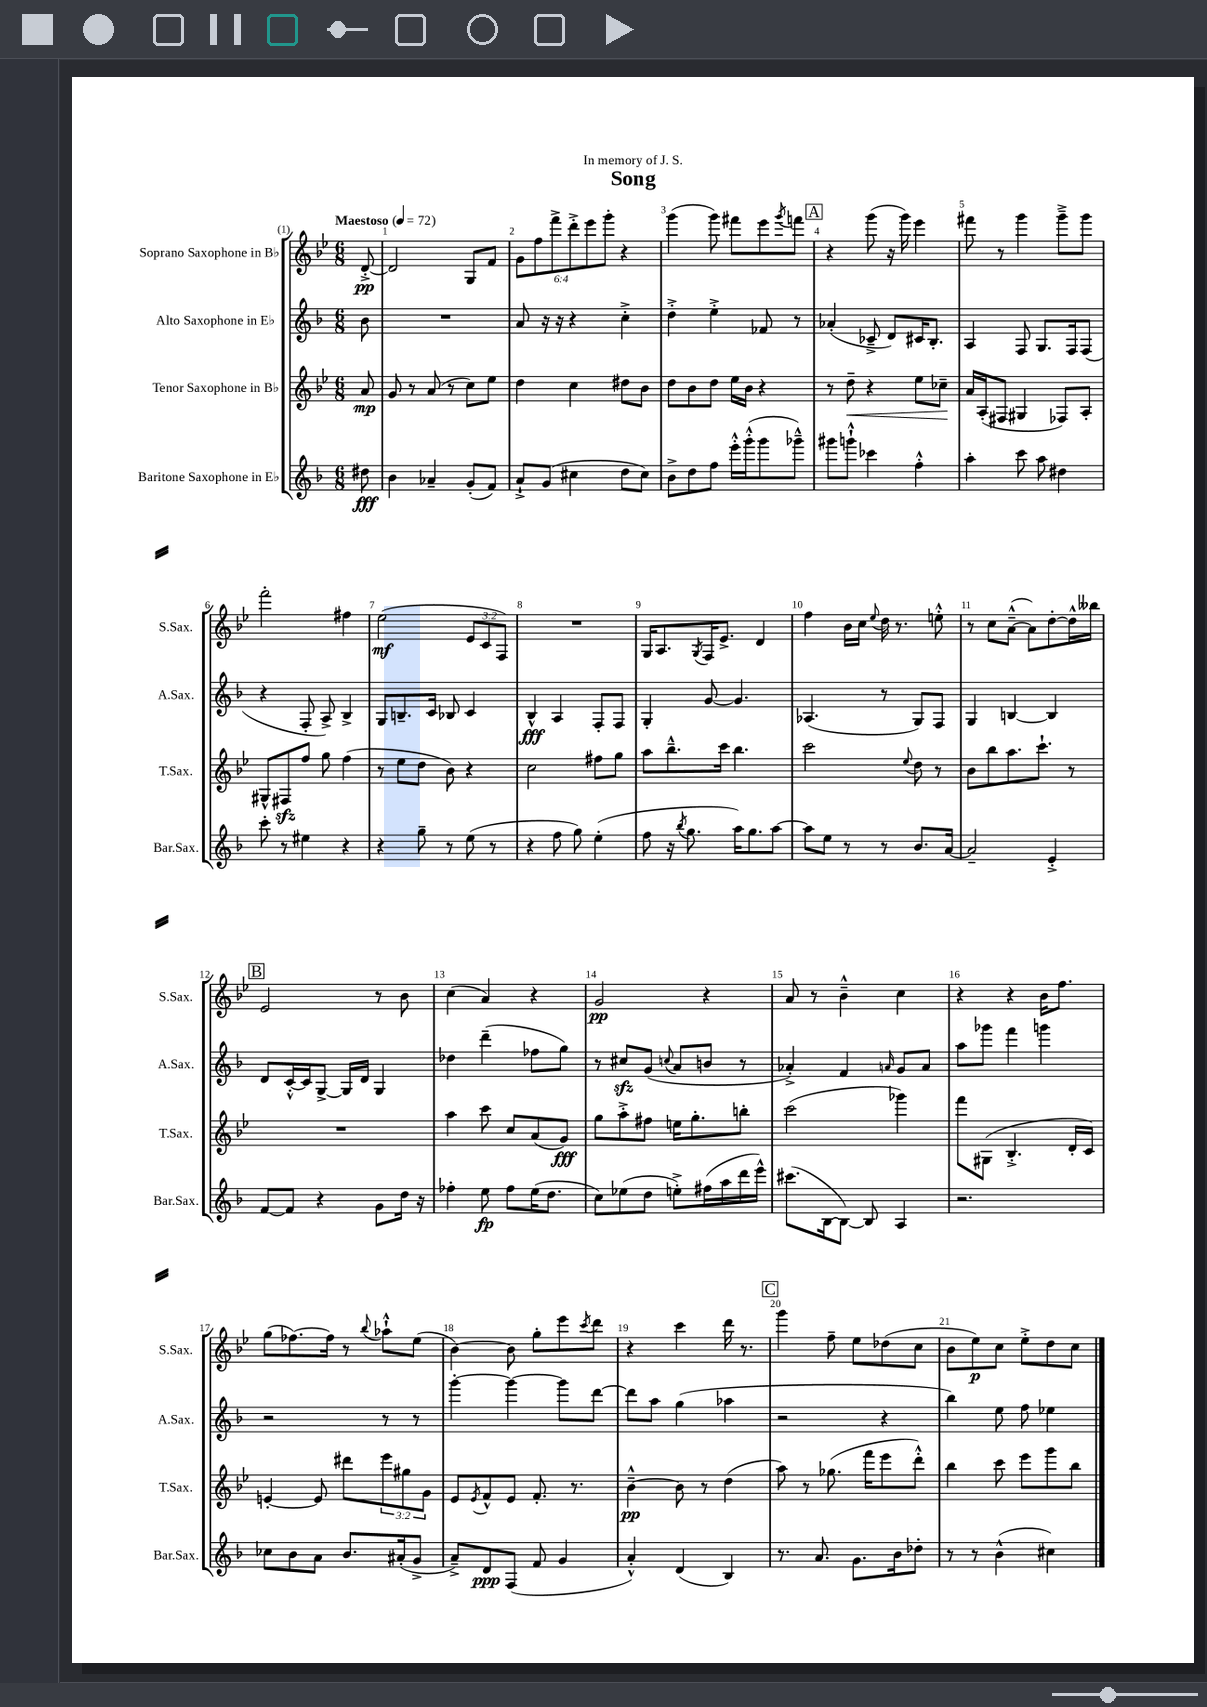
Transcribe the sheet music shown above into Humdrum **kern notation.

**kern	**dynam	**kern	**dynam	**kern	**dynam	**kern	**dynam
*part4	*part4	*part3	*part3	*part2	*part2	*part1	*part1
*staff4	*staff4	*staff3	*staff3	*staff2	*staff2	*staff1	*staff1
*I"Baritone Saxophone in E♭	*	*I"Tenor Saxophone in B♭	*	*I"Alto Saxophone in E♭	*	*I"Soprano Saxophone in B♭	*
*I'Bar.Sax.	*	*I'T.Sax.	*	*I'A.Sax.	*	*I'S.Sax.	*
*clefG2	*	*clefG2	*	*clefG2	*	*clefG2	*
*k[b-]	*	*k[b-e-]	*	*k[b-]	*	*k[b-e-]	*
*M6/8	*	*M6/8	*	*M6/8	*	*M6/8	*
*MM72	*	*MM72	*	*MM72	*	*MM72	*
=	=	=	=	=	=	=	=
!	!	!	!	!	!	!LO:TX:a:B:t=Maestoso	!
8dd#X\	fff	8a/	mp	8b-\	.	[8d'^/	pp
=1	=1	=1	=1	=1	=1	=1	=1
4b-\	.	8g/	.	2.r	.	2d/]	.
.	.	8r	.	.	.	.	.
4a-X~/	.	(8a/	.	.	.	.	.
.	.	8r	.	.	.	.	.
(8g'/L	.	8cc\L)	.	.	.	8G/L	.
8f/J)	.	8ee-\J	.	.	.	8f/J	.
=2	=2	=2	=2	=2	=2	=2	=2
8a`^/L	.	4dd\	.	8a/	.	12g\L	.
.	.	.	.	.	.	12ff\	.
(8g/J	.	.	.	16r	.	.	.
.	.	.	.	.	.	12fff^\	.
.	.	.	.	16r	.	.	.
4cc#X\	.	4cc\	.	4r	.	12ddd'^\	.
.	.	.	.	.	.	12eee-\	.
.	.	.	.	.	.	12ggg'\J	.
8dd\L	.	8dd#X\L	.	4cc'^\	.	4r	.
8cc#\J)	.	8b-\J	.	.	.	.	.
=3	=3	=3	=3	=3	=3	=3	=3
8b-^\L	.	8dd\L	.	4dd'^\	.	(4ggg\	.
8dd\	.	8b-\	.	.	.	.	.
8ff\J	.	8dd\J	.	4ee'^\	.	8ggg\)	.
16eee'^^\LL	.	16ee-\LL	.	.	.	8fff#X\L	.
(16ggg'^^\J	.	16b-\JJ	.	.	.	.	.
8ggg\	.	4r	.	8f-X/	.	8eee-\	.
.	.	.	.	.	.	8qggg/	.
8ggg-X~^^\J)	.	.	.	8r	.	8fffn\J	.
!!LO:REH:place=s1:t=A
=4	=4	=4	=4	=4	=4	=4	=4
8ggg#X\L	.	8r	.	(4a-X'/	.	4r	.
!	!	!	!LO:HP:b	!	!	!	!
8gggn`^^\J	.	8dd~\	<	.	.	.	.
4ccc-X\	.	4r	.	8c-X~^/	.	(8ggg\	.
.	.	.	.	8d/L)	.	16r	.
.	.	.	.	.	.	16ggg\)	.
4ff'^^\	.	8ee-\L	.	16c#X/K	.	4eee-\	.
.	.	.	.	8.B-'/J	.	.	.
.	.	8cc-X~\J	.	.	.	.	.
.	.	.	[	.	.	.	.
=5	=5	=5	=5	=5	=5	=5	=5
4aa'\	.	16a/LL	.	4A/	.	8fff#X\	.
.	.	(16A'/J	.	.	.	.	.
.	.	8F#X/J	.	.	.	8r	.
8ccc\	.	4G#X/	.	8F/	.	4ggg\	.
8aa\	.	.	.	8.G/L	.	.	.
4dd#X\	.	8F-X/L)	.	.	.	8ggg~^\L	.
.	.	.	.	16F/k	.	.	.
.	.	8A'/J	.	(8F/J	.	8ggg\J	.
!!LO:LB:g=z
=6	=6	=6	=6	=6	=6	=6	=6
8ccc'\	.	8G#X^^/L	.	4r	.	2fff'\	.
8r	.	8F#Xzz/	.	.	.	.	.
4ee#X\	.	8ff/J	.	8F'/	.	.	.
.	.	8gg\	.	8A^/)	.	.	.
4r	.	(4ff\	.	4B-^/	.	4ff#X\	.
=7	=7	=7	=7	=7	=7	=7	=7
4r	.	8r	.	8G/L	.	(2ee-\	mf
.	.	8ee-\L	.	8.Bn~/	.	.	.
8gg~\	.	8dd\J	.	.	.	.	.
.	.	.	.	16c/Jk	.	.	.
8r	.	8b-\)	.	8B-X/	.	.	.
(8ee\	.	4r	.	4c/	.	12e-/L	.
.	.	.	.	.	.	12c/	.
8r	.	.	.	.	.	.	.
.	.	.	.	.	.	12F/J)	.
=8	=8	=8	=8	=8	=8	=8	=8
4r	.	2cc\	.	4B-^^/	fff	2.r	.
8ff\	.	.	.	4A/	.	.	.
8gg\)	.	.	.	.	.	.	.
(4ee'\	.	8ff#X\L	.	8F'/L	.	.	.
.	.	8gg\J	.	8F/J	.	.	.
=9	=9	=9	=9	=9	=9	=9	=9
8ff\	.	8aa\L	.	4G'/	.	16G/KL	.
.	.	.	.	.	.	8.A/	.
16r	.	8.bb-~^^\	.	.	.	.	.
8qbb-/	.	.	.	.	.	.	.
8.gg\	.	.	.	.	.	.	.
.	.	.	.	.	.	8qG/	.
.	.	.	.	[8g/	.	16F/K	.
.	.	16ccc\Jk	.	.	.	8.e-^/J	.
16aa\KL)	.	4.bb-\	.	4.g/]	.	.	.
8.gg\	.	.	.	.	.	.	.
.	.	.	.	.	.	4d/	.
[8aa\J	.	.	.	.	.	.	.
=10	=10	=10	=10	=10	=10	=10	=10
8aa\L]	.	2ccc\	.	(4.A-X/	.	4ff\	.
8ee\J	.	.	.	.	.	.	.
8r	.	.	.	.	.	16b-\LL	.
.	.	.	.	.	.	16cc\JJ	.
.	.	.	.	.	.	8qqee-/	.
8r	.	.	.	8r	.	16dd\	.
.	.	.	.	.	.	8.r	.
.	.	8qqee-/	.	.	.	.	.
8.b-/L	.	8dd\	.	8G/L)	.	.	.
.	.	8r	.	8F/J	.	8een'^^\	.
[16a/Jk	.	.	.	.	.	.	.
=11	=11	=11	=11	=11	=11	=11	=11
2a~/]	.	8b-\L	.	4G/	.	8r	.
.	.	8bb-\	.	.	.	8cc\L	.
.	.	8.aa\	.	[4Bn/	.	([8a~^^\J	.
.	.	.	.	.	.	8a\L])	.
.	.	8.ccc`\J	.	.	.	.	.
4e'^/	.	.	.	4B/]	.	[8dd'\	.
.	.	8r	.	.	.	16dd^^\L]	.
.	.	.	.	.	.	16bb--X\JJ	.
!!LO:LB:g=z
!!LO:REH:place=s1:t=B
=12	=12	=12	=12	=12	=12	=12	=12
[8f/L	.	2.r	.	8d/L	.	2e-/	.
8f/J]	.	.	.	[16c'^^/L	.	.	.
.	.	.	.	16c/J]	.	.	.
4r	.	.	.	[8G^/J	.	.	.
.	.	.	.	16G/LL]	.	.	.
.	.	.	.	16d/JJ	.	.	.
8g\L	.	.	.	4G/	.	8r	.
16dd\Jk	.	.	.	.	.	8b-\	.
16r	.	.	.	.	.	.	.
=13	=13	=13	=13	=13	=13	=13	=13
4ff-X'\	.	4aa\	.	4dd-X\	.	(4cc\	.
8ee\	fp	8ccc\	.	(4ddd~\	.	4a/)	.
8ff-\L	.	8cc/L	.	.	.	.	.
(16ee\K	.	(8a/	.	8ff-X\L	.	4r	.
8.dd\J	.	.	.	.	.	.	.
.	.	8g/J)	fff	8gg\J)	.	.	.
=14	=14	=14	=14	=14	=14	=14	=14
8cc\L)	.	8gg\L	.	8r	.	2g/	pp
(8ee-X\	.	8aa'^\	.	8cc#Xzz/L	.	.	.
8dd\J	.	8ff#X\J	.	(8g/J	.	.	.
.	.	.	.	8qqccn/	.	.	.
8een'^\L)	.	16een\KL	.	8a/L	.	.	.
.	.	8.gg'\	.	.	.	.	.
(16ff#X\L	.	.	.	8bn/J	.	4r	.
16aa\	.	.	.	.	.	.	.
16ddd\	.	8bbn'\J	.	8r	.	.	.
16eee^^\JJ)	.	.	.	.	.	.	.
=15	=15	=15	=15	=15	=15	=15	=15
(8.ccc#X\L	.	(2ccc\	.	4a-X'^/)	.	8a/	.
.	.	.	.	.	.	8r	.
[16B-\k	.	.	.	.	.	.	.
8B-\J_)	.	.	.	4f/	.	4b-~^^\	.
8B-/]	.	.	.	.	.	.	.
.	.	.	.	16qqan/	.	.	.
4A/	.	4ggg-X\)	.	8g/L	.	4cc\	.
.	.	.	.	8a/J	.	.	.
=16	=16	=16	=16	=16	=16	=16	=16
2.r	.	8fff\L	.	8aa\L	.	4r	.
.	.	(8G#X\J	.	8ggg-X\J	.	.	.
.	.	4.B-'^/	.	4fff\	.	4r	.
.	.	.	.	4gggn\	.	16b-\KL	.
.	.	.	.	.	.	8.ff\J	.
.	.	16d'/LL	.	.	.	.	.
.	.	16c/JJ)	.	.	.	.	.
!!LO:LB:g=z
=17	=17	=17	=17	=17	=17	=17	=17
8cc-X\L	.	[4en'/	.	2r	.	(8gg\L	.
8b-\	.	.	.	.	.	[8.ff-X\)	.
8a\J	.	8e/]	.	.	.	.	.
.	.	.	.	.	.	16ff-\Jk]	.
8.b-/L	.	8ddd#X\L	.	.	.	8r	.
.	.	.	.	.	.	8qqbb-/	.
.	.	12eee-\	.	8r	.	8aa-X`^^\L	.
(16a#X'/k	.	.	.	.	.	.	.
.	.	12gg#X\	.	.	.	.	.
8g^/J	.	.	.	8r	.	(8ee-\J	.
.	.	12g\J	.	.	.	.	.
=18	=18	=18	=18	=18	=18	=18	=18
8a~^/L)	.	8e-/L	.	[4ggg'\	.	[4b-\)	.
.	.	8qe-/	.	.	.	.	.
8d/	ppp	8f^^/	.	.	.	.	.
(8F/J	.	8e-/J	.	4ggg\_	.	8b-\]	.
8f/	.	8.f'/	.	.	.	8gg'\L	.
4g/	.	.	.	8ggg\L]	.	8eee-\	.
.	.	8.r	.	.	.	.	.
.	.	.	.	.	.	8qccc/	.
.	.	.	.	[8ddd\J	.	8ddd\J	.
=19	=19	=19	=19	=19	=19	=19	=19
4a'^^/)	.	[4b-~^^\	pp	8ddd\L]	.	4r	.
.	.	.	.	8aa\J	.	.	.
(4d/	.	8b-\]	.	(4gg\	.	4ccc\	.
.	.	8r	.	.	.	.	.
4B-/)	.	(4dd\	.	4aa-X\	.	16ddd\	.
.	.	.	.	.	.	8.r	.
!!LO:REH:place=s1:t=C
=20	=20	=20	=20	=20	=20	=20	=20
8.r	.	8aa\)	.	2r	.	4ggg\	.
.	.	8r	.	.	.	.	.
8.a/	.	.	.	.	.	.	.
.	.	(8.gg-X\	.	.	.	8ff~\	.
8.g\L	.	.	.	.	.	8ee-\L	.
.	.	16fff\KL	.	.	.	.	.
.	.	8eee-\	.	4r	.	(8dd-X\	.
16b-\k	.	.	.	.	.	.	.
8dd-X'\J	.	8ddd'^^\J)	.	.	.	8cc\J	.
=21	=21	=21	=21	=21	=21	=21	=21
8r	.	4bb-\	.	4bb-\)	.	8b-\L	.
8r	.	.	.	.	.	8ee-\)	p
(4b-^^\	.	8ccc\	.	8ee\	.	8cc\J	.
.	.	8eee-\L	.	8ff\	.	8ee-'^\L	.
4cc#X\)	.	8ggg\	.	4ee-X\	.	8dd\	.
.	.	8bb-\J	.	.	.	8cc\J	.
==	==	==	==	==	==	==	==
*-	*-	*-	*-	*-	*-	*-	*-
